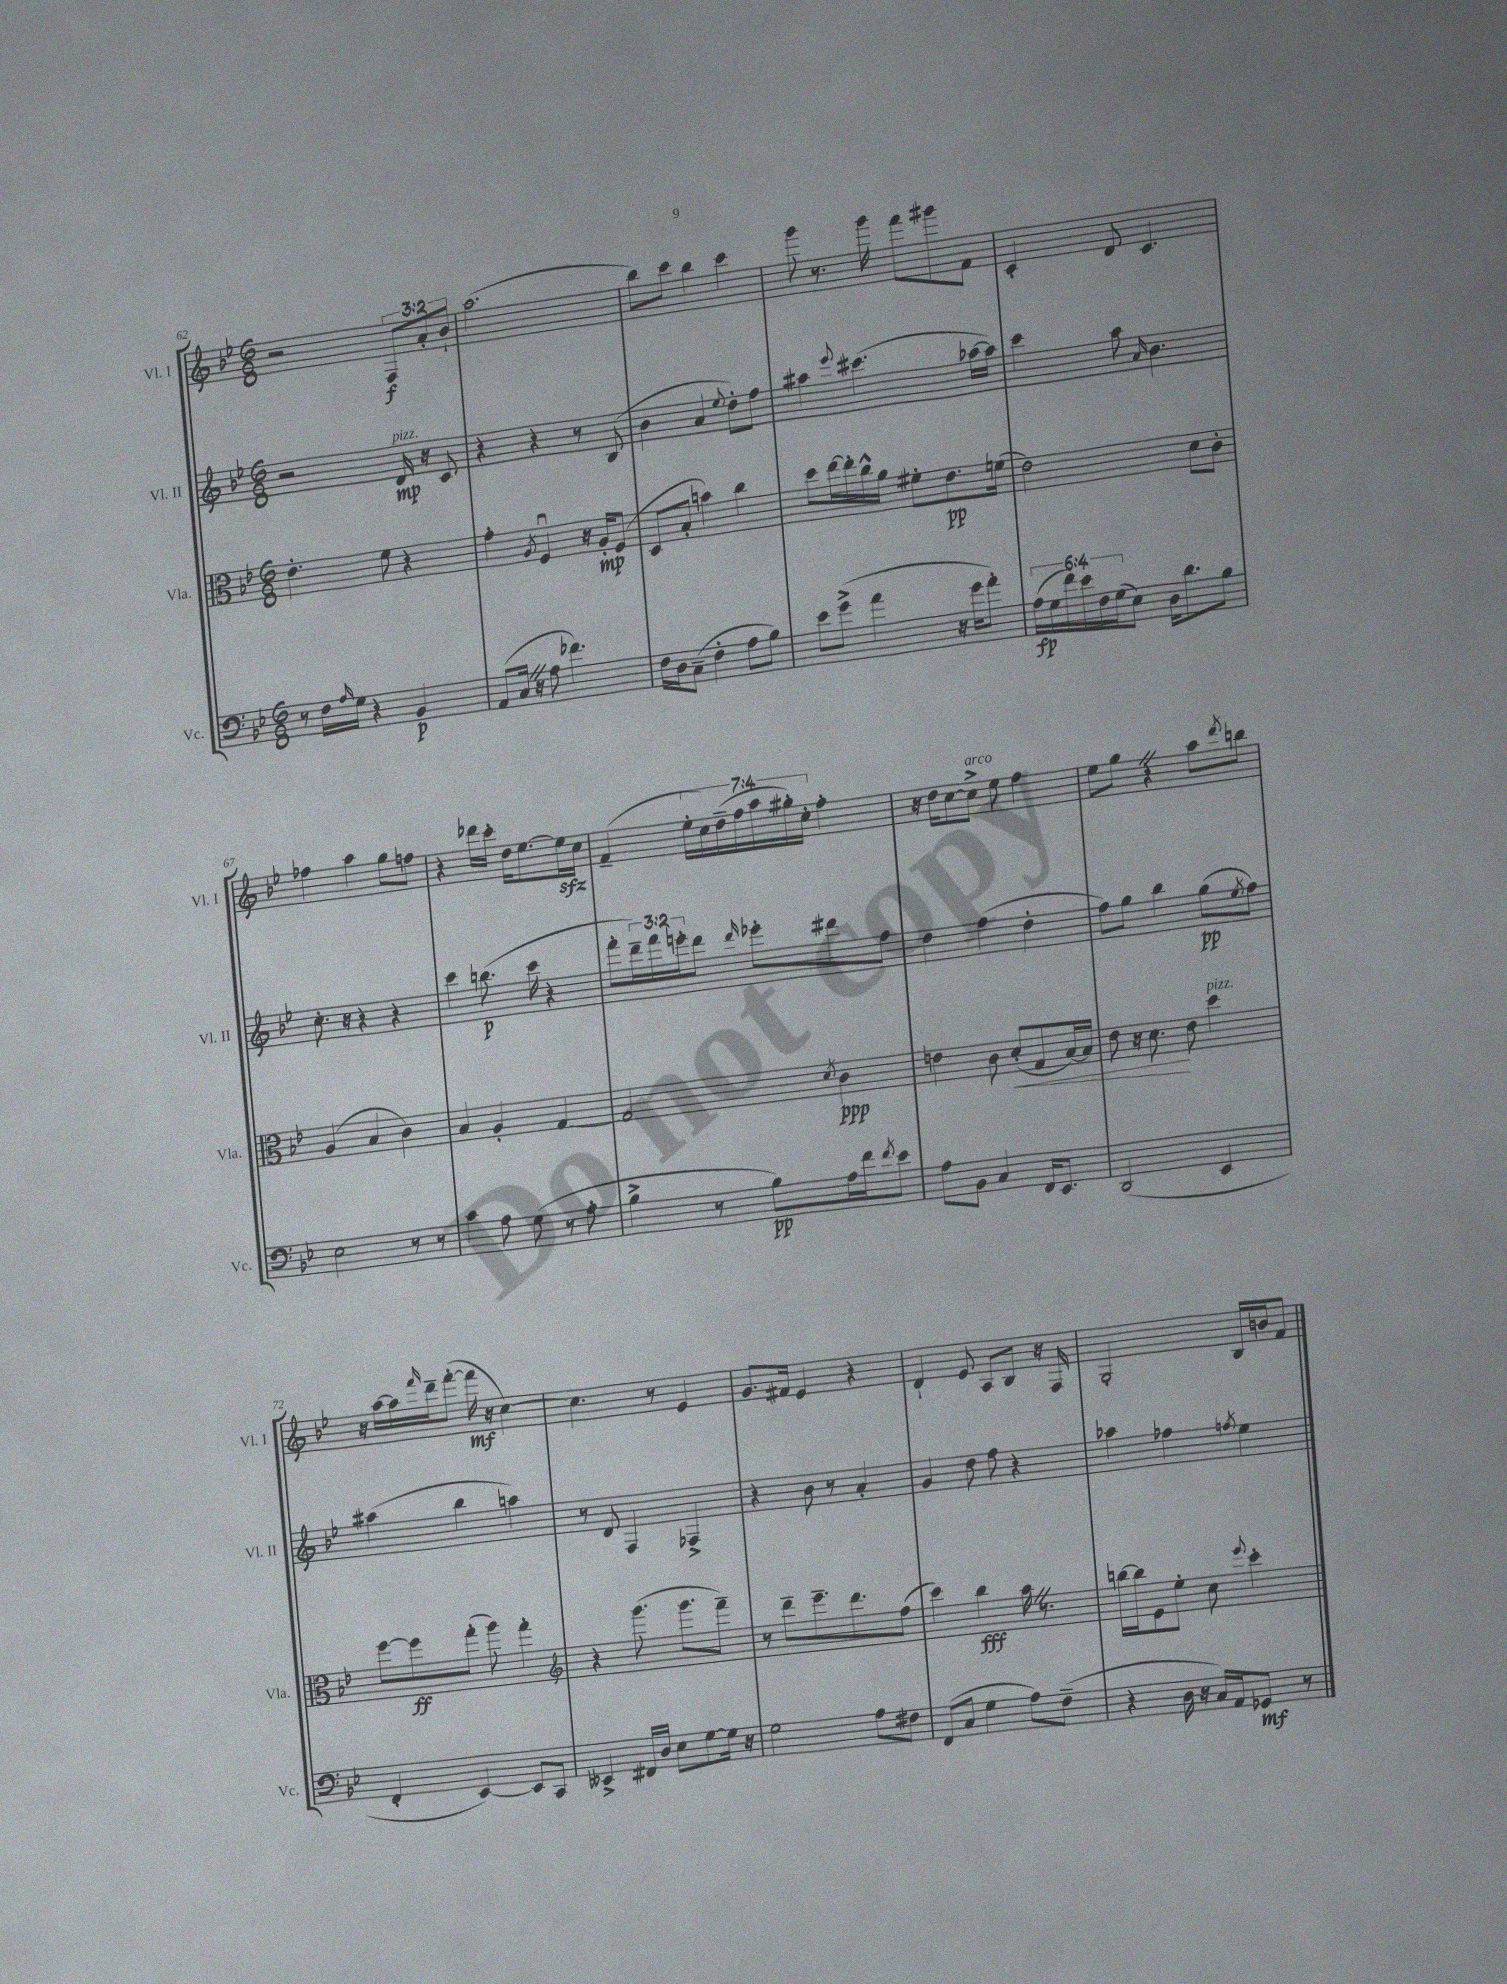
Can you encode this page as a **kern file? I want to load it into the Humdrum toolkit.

**kern	**kern	**kern	**kern
*staff4	*staff3	*staff2	*staff1
*clefF4	*clefC3	*clefG2	*clefG2
*k[b-e-]	*k[b-e-]	*k[b-e-]	*k[b-e-]
*M6/8	*M6/8	*M6/8	*M6/8
8r	4.e-'\	2r	2r
16F\LL	.	.	.
16qqA/	.	.	.
16G\JJ	.	.	.
4r	.	.	.
.	8f\	.	.
4BB-/	4r	16d/	12F/L
.	.	16r	.
.	.	.	12a'/
.	.	8c/	.
.	.	.	12b-`/J
=	=	=	=
(8AA/L	4g'\	4r	(2.aa\
16C/Jk	.	.	.
16r	.	.	.
.	8qA/	.	.
8A\	4Fu/	4r	.
4.f-\)	.	.	.
.	16r	8r	.
.	16A'/LK	.	.
.	(8F/J	(8B-/	.
=	=	=	=
16F\LL	8D/L	4b-\	8bb-\L)
16D\J	.	.	.
(8C~\J	8B-'/J	.	8ccc\J
4F'\	4b\)	4a/	4bb-\
.	.	8qqee-/	.
8A\L	4cc\	8dd'\L)	4ccc\
8B-\J)	.	8ff\J	.
=	=	=	=
8e-\L	8dd\L	4aa#\	8ggg\
(8g^\J	[16ee-\L	.	8.r
.	16ee-'\]	.	.
.	.	8qqeee-/	.
4a\	16cc^^\	(4.ccc#\	.
.	16a\JJ	.	16ggg\
.	8f#'\L	.	8fff\L
16r	8.e-\	.	8ggg#\
16g\LK	.	.	.
8a'\J)	.	[16aa-\LL	8f\J
.	(16f\Jk	16aa-\]JJ)	.
=	=	=	=
(24A\LL	2e-\)	4ccc\	4c'/
24G\	.	.	.
24f\)	.	.	.
24e-\	.	.	.
24F\	.	.	.
(24G\J	.	.	.
8E-\J)	.	8aa\	8d/
.	.	16qqa/	.
16D\LK	.	4.b-\	4.c/
8.d\	.	.	.
.	8d\L	.	.
8B-\J	8c'\J	.	.
=	=	=	=
2E-\	(4A/	8.cc'\	4ff-\
.	.	16r	.
.	4B-/	4r	4aa\
8r	4c\)	4r	8gg\L
8r	.	.	8ff\J
=	=	=	=
4c\	4B-/	4ccc\	4r
8A\	4A'/	(8.bb\	16ddd-\LL
.	.	.	16ccc'\JJ
(8G\	.	.	16dd\LK
.	.	16ccc\	[8.ee-\
8r	[4G/	4r	.
8A'\	.	.	16ee-\]L
.	.	.	16cc\JJ
=	=	=	=
4B-^\	2G/]	8fff'\L	(4f~/
.	.	24ddd~\L)	.
.	.	24fff\	.
.	.	24eee'\J	.
8r	.	8ddd\J	28ee-'\LL
.	.	.	28cc\)
.	.	.	(28dd~\
.	.	.	28ff\
.	.	16qqddd/	.
8B-\L)	.	8eee-'\L	.
.	.	.	28aa\
.	.	.	28gg#'\)
.	.	.	28cc'\JJ
.	8qd/	.	.
16A\L	4c\	8ddd#\	4ff'\
16f\J	.	.	.
8qf/	.	.	.
8e-\J	.	8ff\J	.
=	=	=	=
8A\L	4e\	4dd\	16r
.	.	.	16dd\LK
8BB-\J	.	.	[8cc\
4C/	8c\	(4ff\	8cc^\]J
.	(8d'/L	.	8ee-\
16FF/LK	8G/	4dd'\	4ff\
8.EE-/J	.	.	.
.	[16B-/L)	.	.
.	16B-/]JJ	.	.
=	=	=	=
(2DD/	8e-\	8ff\L)	8ee-\L
.	16r	8gg\J	8gg\J
.	8.d\	.	.
.	.	4bb-\	4r
.	8e-\	.	.
4EE-/	4dd\	(8gg\L	8aa\L
.	.	8qee-/	8qddd/
.	.	8ff\J)	8bb\J
=	=	=	=
4FF'/	[8ff\L	(4aa#\	16r
.	.	.	[16aa\LL
.	8ff\]	.	16aa\]
.	.	.	16qqfff/
.	.	.	16ddd~\J
[4EE-/)	(8gg'\J	4bb-\	([8fff'\J
.	8aa\)	.	16fff\]
.	.	.	16r
8EE-/]L	4gg'\	4aa\)	[4cc\)
8CC/J	.	.	.
=	=	=	=
*	*clefG2	*	*
4EE--^/	4r	8r	4.cc\]
.	.	8d/	.
16FF#/LL	(8.ggg\	4F/	.
16D/JJ	.	.	.
8E-\L	.	.	8r
.	8.ggg\L	.	.
[8G\	.	4F-^/	4e-/
16G\]Jk	8fff~\J)	.	.
16r	.	.	.
=	=	=	=
2G\	8r	4r	8.g/L
.	8ddd~\L	.	.
.	.	.	16f#/Jk
.	8.eee-~\	8b-\	4e-/
.	.	8r	.
.	8.ddd\	.	.
8A\L	.	4a'/	4r
8F#\J	(8ff\J	.	.
=	=	=	=
(8FF/L	4ccc\)	4g/	4d`/
8C/J	.	.	.
4G\	4bb-\	8dd\	8e-/
.	.	8ff\	8A/L
8A\L)	16aa\	4r	8B-/J
.	8.r	.	.
(8F~\J	.	.	16r
.	.	.	16F/
=	=	=	=
4r	[16bb\LL	4aa-\	2G'/
.	16bb\]J	.	.
.	8e-\	.	.
16D\	8ee-'\J	4ff-\	.
16r	.	.	.
16C/LL)	8cc\	.	.
16AA/J	.	.	.
.	8qqeee-/	8qff/	.
8GG-/J	4ccc'\	4ee-\	16B-/LL
.	.	.	16b/J
8r	.	.	8f/J
==	==	==	==
*-	*-	*-	*-
